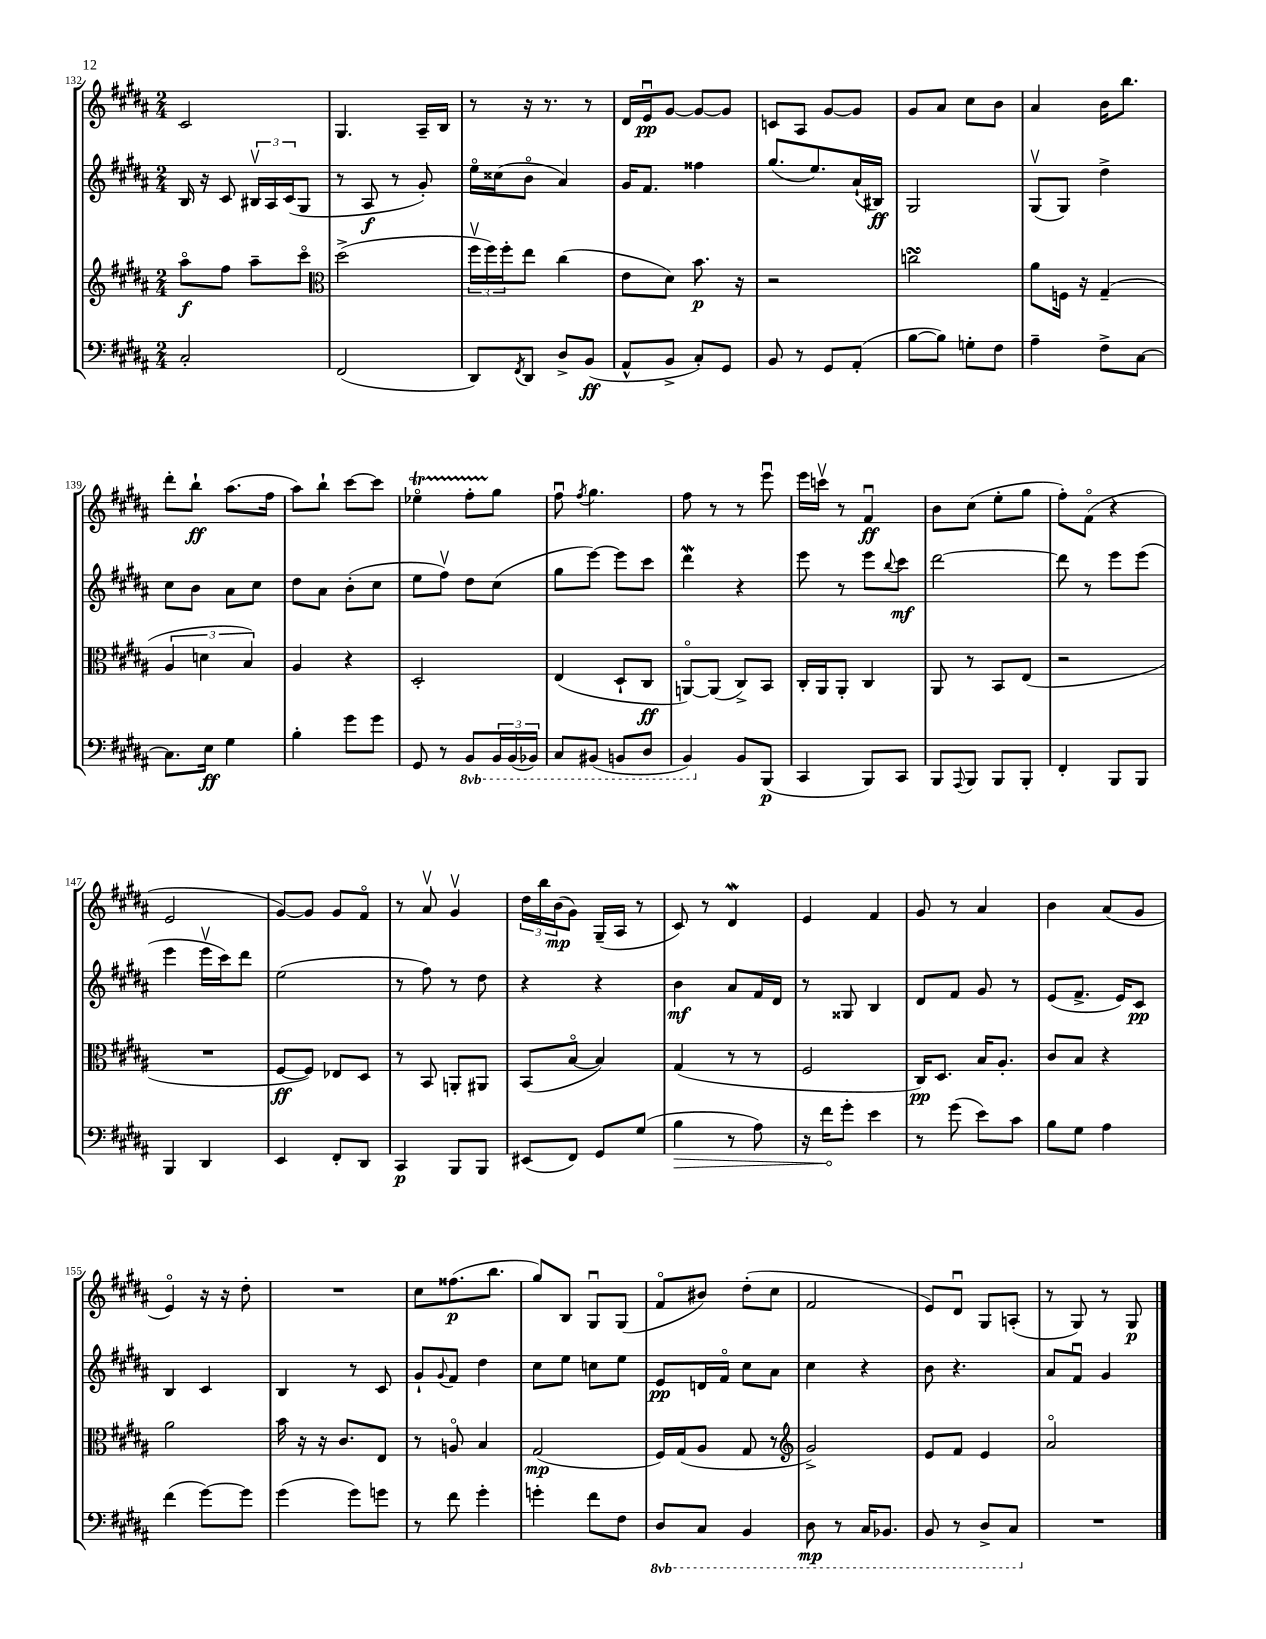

**kern	**kern	**kern	**kern
*staff4	*staff3	*staff2	*staff1
*clefF4	*clefG2	*clefG2	*clefG2
*k[f#c#g#d#a#]	*k[f#c#g#d#a#]	*k[f#c#g#d#a#]	*k[f#c#g#d#a#]
*M2/4	*M2/4	*M2/4	*M2/4
2C#'	8aa#o	16B	2c#
.	.	16r	.
.	8ff#	8c#	.
.	8aa#~	24B#v	.
.	.	24A#	.
.	.	(24c#	.
.	8ccc#o	8G#	.
=	=	=	=
*	*clefC3	*	*
(2FF#	(2dd#^	8r	4.G#
.	.	8A#	.
.	.	8r	.
.	.	8g#')	16A#~
.	.	.	16B
=	=	=	=
8DD#)	24ff#v	16eeo	8r
.	24ff#)	.	.
.	.	(16cc##	.
.	24ff#'	.	.
8qFF#	.	.	.
8DD#	8ee	8bo	16r
.	.	.	8.r
8D#^	(4cc#	4a#)	.
(8BB	.	.	8r
=	=	=	=
8AA#^^	8e	16g#	16d#
.	.	8.f#	16eu
8BB^	8d#)	.	[8g#
8C#')	8.b	4ff##	8g#_
8GG#	.	.	8g#]
.	16r	.	.
=	=	=	=
8BB	2r	(8.gg#	8c
8r	.	.	8A#
.	.	8.ee)	.
8GG#	.	.	[8g#
(8AA#'	.	(16a#`	8g#]
.	.	16B#)	.
=	=	=	=
[8B	2cc	2G#	8g#
8B])	.	.	8a#
8G'	.	.	8cc#
8F#	.	.	8b
=	=	=	=
4A#~	8a#	(8G#v	4a#
.	16F	8G#)	.
.	16r	.	.
8F#^	(4G#~	4dd#^	16b
.	.	.	8.bb
[8C#	.	.	.
=	=	=	=
8.C#]	6A#	8cc#	8ddd#'
.	.	8b	8bb`
.	6d	.	.
16E	.	.	.
4G#	.	8a#	(8.aa#
.	6B)	.	.
.	.	8cc#	.
.	.	.	16ff#
=	=	=	=
4B'	4A#	8dd#	8aa#)
.	.	8a#	8bb`
8g#	4r	(8b'	[8ccc#
8g#	.	8cc#	8ccc#]
=	=	=	=
8GG#	2D#'	8ee	4ee-o
8r	.	8ff#v)	.
8BBB	.	8dd#	8ff#'
24BBB	.	(8cc#	8gg#
(24BBB	.	.	.
24BBB-)	.	.	.
=	=	=	=
8CC#	(4E	8gg#	8ff#u
.	.	.	8qff#
(8BBB#	.	[8eee)	4.gg#
8BBB	8D#`	8eee]	.
8DD#	8C#	8ccc#	.
=	=	=	=
4BBB)	[8AAo)	4ddd#	8ff#
.	(8AA]	.	8r
8BB	8C#^)	4r	8r
(8BBB	8BB	.	8eeeu
=	=	=	=
4CC#	16C#'	8eee	16eee
.	16AA#	.	16cccv
.	8AA#'	8r	8r
8BBB)	4C#	8eee	4f#u
.	.	8qqbb	.
8CC#	.	8ccc#	.
=	=	=	=
8BBB	8AA#	[2ddd#	8b
8qqAAA#	.	.	.
8BBB	8r	.	(8cc#
8BBB	8BB	.	8ee'
8BBB'	(8E	.	8gg#
=	=	=	=
4FF#'	2r	8ddd#]	8ff#')
.	.	8r	(8f#o
8BBB	.	8eee	4r
8BBB	.	(8eee	.
=	=	=	=
4BBB	2r	4eee	2e
4DD#	.	16eeev	.
.	.	16ccc#)	.
.	.	8ddd#	.
=	=	=	=
4EE	[8F#	(2ee	[8g#)
.	8F#])	.	8g#]
8FF#'	8E-	.	8g#
8DD#	8D#	.	8f#o
=	=	=	=
4CC#	8r	8r	8r
.	8BB	8ff#)	8a#v
8BBB	8AA'	8r	4g#v
8BBB	8AA#	8dd#	.
=	=	=	=
(8EE#	(8BB	4r	24dd#
.	.	.	24bb
.	.	.	(24b
8FF#)	[8Bo	.	8g#)
8GG#	4B])	4r	(16G#~
.	.	.	16A#
(8G#	.	.	8r
=	=	=	=
4B	(4G#	4b	8c#)
.	.	.	8r
8r	8r	8a#	4d#
8A#)	8r	16f#	.
.	.	16d#	.
=	=	=	=
16r	2F#	8r	4e
16f#	.	.	.
8g#'	.	8G##	.
4e	.	4B	4f#
=	=	=	=
8r	16C#)	8d#	8g#
.	8.D#	.	.
(8g#	.	8f#	8r
8e)	16B	8g#	4a#
.	8.A#'	.	.
8c#	.	8r	.
=	=	=	=
8B	8c#	(8e	4b
8G#	8B	8.f#^	.
4A#	4r	.	(8a#
.	.	16e)	.
.	.	8c#	8g#
=	=	=	=
(4f#	2a#	4B	4eo)
[8g#)	.	4c#	16r
.	.	.	16r
8g#]	.	.	8dd#'
=	=	=	=
(4g#	16b	4B	2r
.	16r	.	.
.	16r	.	.
.	8.c#	.	.
8g#)	.	8r	.
8g	8E	8c#	.
=	=	=	=
8r	8r	8g#`	8cc#
.	.	8qqg#	.
8f#	8Ao	8f#	(8.ff##
4g#'	4B	4dd#	.
.	.	.	8.bb
=	=	=	=
4g'	(2G#	8cc#	8gg#)
.	.	8ee	8B
8f#	.	8cc	8G#u
8F#	.	8ee	(8G#
=	=	=	=
8DD#	16F#)	8e	8f#o
.	(16G#	.	.
8CC#	8A#	16d	8b#)
.	.	16f#o	.
4BBB	8G#	8cc#	(8dd#'
.	8r	8a#	8cc#
=	=	=	=
*	*clefG2	*	*
8DD#	2g#^)	4cc#	2f#
8r	.	.	.
16CC#	.	4r	.
8.BBB-	.	.	.
=	=	=	=
8BBB	8e	8b	8e)
8r	8f#	4.r	8d#u
8DD#^	4e	.	8G#
8CC#	.	.	(8A'
=	=	=	=
2r	2a#o	8a#	8r
.	.	8f#u	8G#)
.	.	4g#	8r
.	.	.	8G#
==	==	==	==
*-	*-	*-	*-
